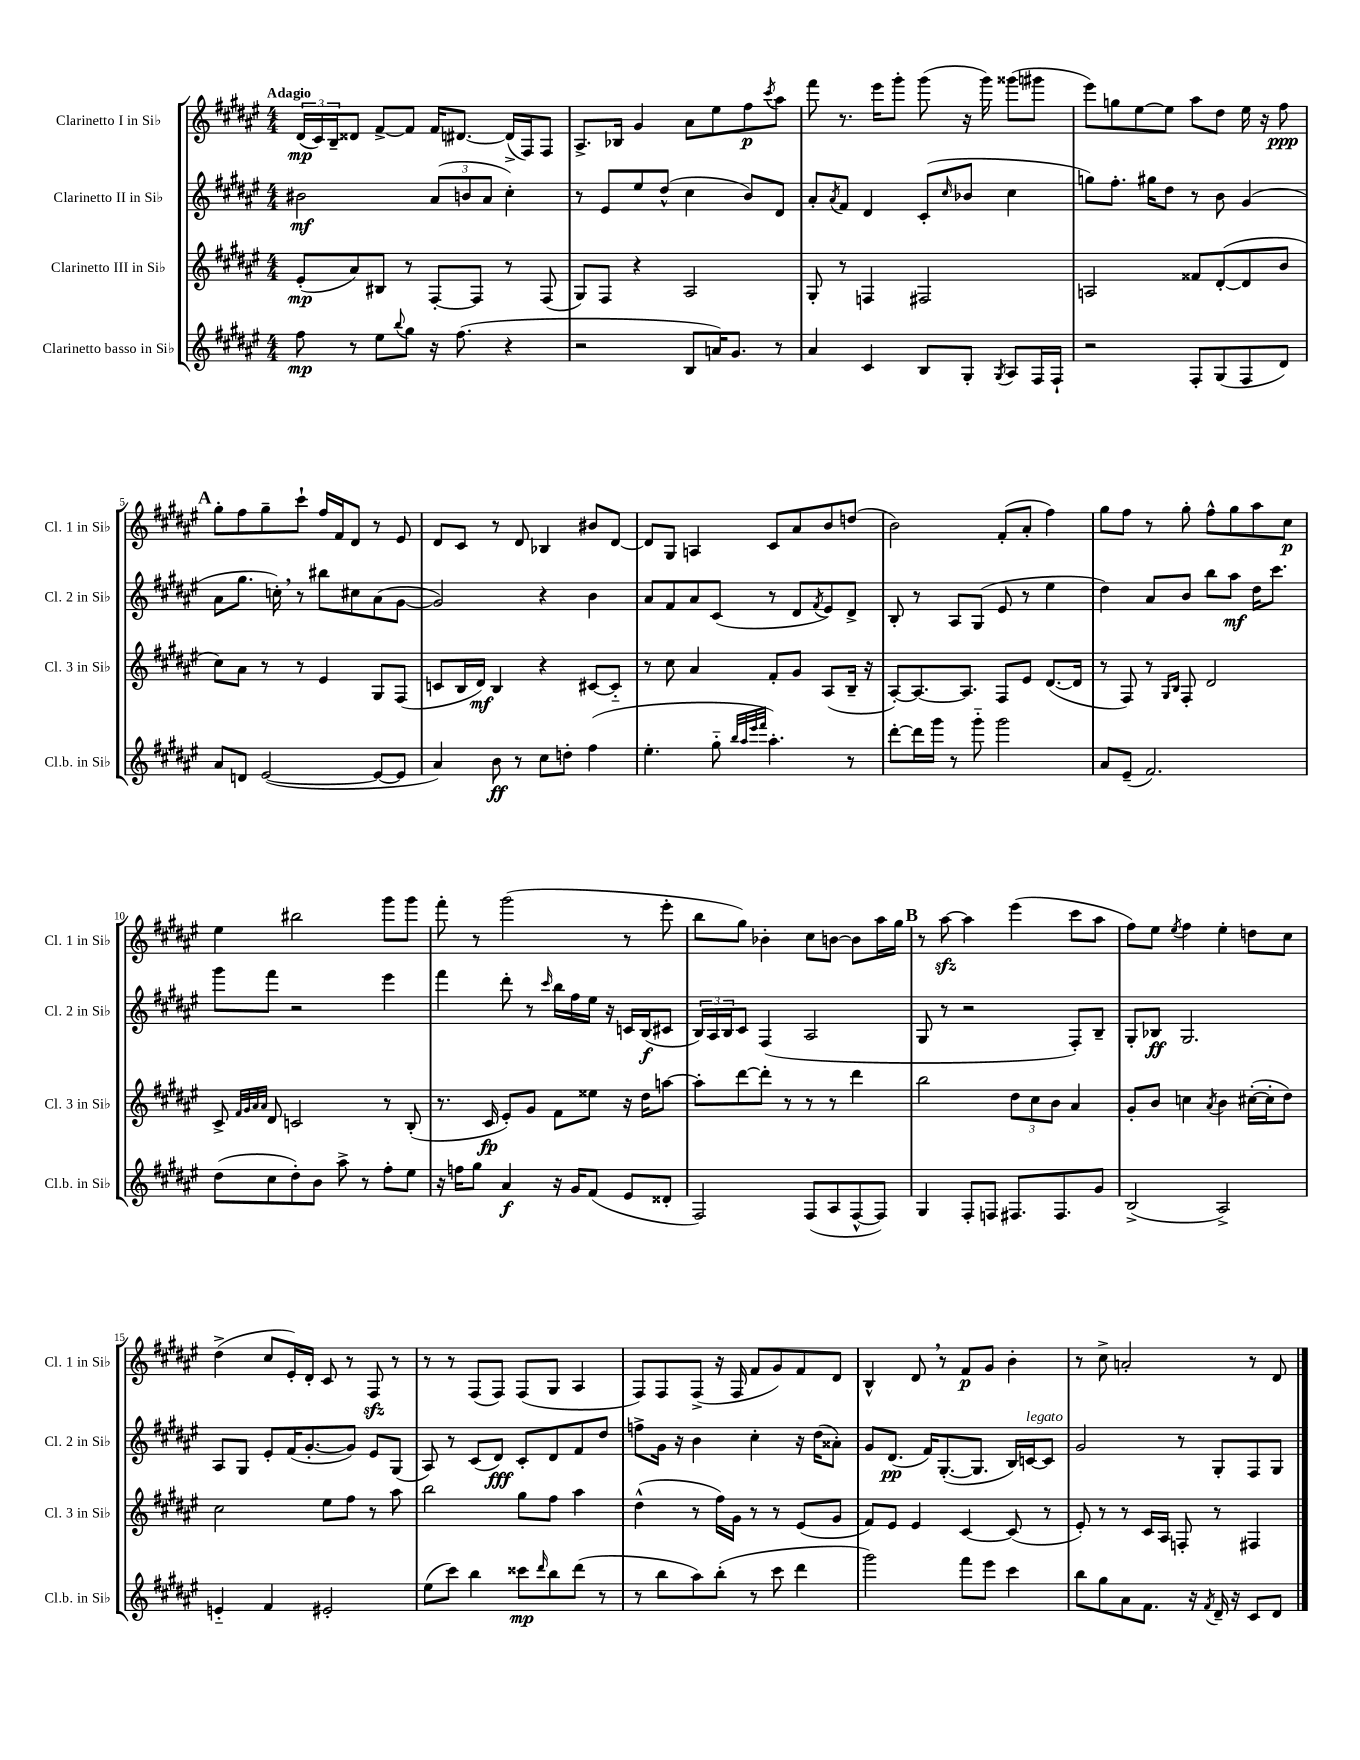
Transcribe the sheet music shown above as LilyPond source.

<<
\new StaffGroup <<
\new Staff = "s0" \with { instrumentName = "Clarinetto I in Sib" shortInstrumentName = "Cl. 1 in Sib" } {
    \clef treble \key fis \major \numericTimeSignature \time 4/4 \tempo "Adagio"
    \tuplet 3/2 { dis'16\mp( cis'16) b16-- } disis'8 fis'8~-> fis'8 fis'16 dis'8.~ dis'16->( fis16) fis8 |
    ais8.-> bes16 gis'4 ais'8 eis''8 fis''8\p \acciaccatura { cis'''8 } ais''8 |
    fis'''8 r8. eis'''16 gis'''8-. gis'''8( r16 gis'''16) gisis'''8( gis'''8 |
    eis'''8) g''8 eis''8~ eis''8 ais''8 dis''8 eis''16 r16 fis''8\ppp |
    \mark \markup { \bold "A" } gis''8-. fis''8 gis''8-- cis'''8-! fis''16 fis'16 dis'8 r8 eis'8 |
    dis'8 cis'8 r8 dis'8 bes4 bis'8 dis'8~ |
    dis'8 gis8 a4 cis'8 ais'8 b'8 d''8( |
    b'2) fis'8-.( ais'8-. fis''4) |
    gis''8 fis''8 r8 gis''8-. fis''8-^ gis''8 ais''8 cis''8\p |
    eis''4 bis''2 gis'''8 gis'''8 |
    fis'''8-. r8 gis'''2( r8 eis'''8-. |
    b''8 gis''8) bes'4-. cis''8 b'8~ b'8 ais''16 gis''16 |
    \mark \markup { \bold "B" } r8 ais''8~\sfz ais''4 eis'''4( cis'''8 ais''8 |
    fis''8) eis''8 \acciaccatura { eis''8 } fis''4 eis''4-. d''8 cis''8 |
    dis''4->( cis''8 eis'16-.) dis'16-. cis'8 r8 fis8\sfz r8 |
    r8 r8 fis8( fis8) fis8( gis8 ais4 |
    fis8) fis8 fis8->( r16 fis16 fis'8 gis'8) fis'8 dis'8 |
    b4-^ dis'8 \breathe r8 fis'8\p gis'8 b'4-. |
    r8 cis''8-> a'2-. r8 dis'8 \bar "|." |
}
\new Staff = "s1" \with { instrumentName = "Clarinetto II in Sib" shortInstrumentName = "Cl. 2 in Sib" } {
    \clef treble \key fis \major \numericTimeSignature \time 4/4
    bis'2\mf \tuplet 3/2 { ais'8( b'8 ais'8 } cis''4-.) |
    r8 eis'8 eis''8 dis''8-^( cis''4 b'8) dis'8 |
    ais'8-. \acciaccatura { ais'8 } fis'8 dis'4 cis'8-.( \grace { cis''16 } bes'8 cis''4 |
    g''8) fis''8.-. gis''16 dis''8 r8 b'8 gis'4( |
    \mark \markup { \bold "A" } ais'8 gis''8. c''16-.) \breathe r8 bis''8 cis''8 ais'8( gis'8~ |
    gis'2) r4 b'4 |
    ais'8 fis'8 ais'8 cis'8( r8 dis'8 \acciaccatura { fis'8 } eis'8) dis'8-> |
    b8-. r8 ais8 gis8( eis'8 r8 eis''4 |
    dis''4) ais'8 b'8 b''8 ais''8\mf dis''16 cis'''8. |
    gis'''8 fis'''8 r2 eis'''4 |
    fis'''4 dis'''8-. r8 \grace { cis'''16 } b''16 fis''16 eis''16 r16 c'16 b16\f( cis'8 |
    \tuplet 3/2 { b16) ais16 b16 } cis'8 fis4( ais2 |
    \mark \markup { \bold "B" } gis8 r8 r2 fis8-.) b8-- |
    gis8-. bes8\ff gis2. |
    ais8 gis8 eis'8-. fis'16( gis'8.~-. gis'8) eis'8 gis8( |
    ais8) r8 cis'8( dis'8\fff) cis'8-. dis'8 fis'8 dis''8 |
    f''8-> gis'16 r16 b'4 cis''4-. r16 dis''16( aisis'8-.) |
    gis'8 dis'8.\pp( fis'16) gis8.~-.( gis8. b16) c'16~^\markup { \italic "legato" } c'8 |
    gis'2 r8 gis8-. fis8 gis8 \bar "|." |
}
\new Staff = "s2" \with { instrumentName = "Clarinetto III in Sib" shortInstrumentName = "Cl. 3 in Sib" } {
    \clef treble \key fis \major \numericTimeSignature \time 4/4
    eis'8-.\mp( ais'8) bis8 r8 fis8~-. fis8 r8 fis8( |
    gis8) fis8 r4 ais2 |
    gis8-. r8 f4 fis2 |
    a2 fisis'8 dis'8~-.( dis'8 b'8 |
    \mark \markup { \bold "A" } cis''8) ais'8 r8 r8 eis'4 gis8 fis8( |
    c'8 b16 dis'16\mf) b4 r4 cis'8~ cis'8-_ |
    r8 cis''8 ais'4 fis'8-. gis'8 ais8( b16-- r16 |
    ais8~-.) ais8.~ ais8. fis8 eis'8 dis'8.~( dis'16 |
    r8 fis8) r8 \grace { gis16 b16 } fis8-. dis'2 |
    cis'8-> \grace { fis'32 gis'32 ais'32 ais'32 } dis'8 c'2 r8 b8-.( |
    r8. cis'16\fp eis'8-.) gis'8 fis'8 eisis''8 r16 dis''16 a''8~ |
    a''8-. dis'''8~ dis'''8-. r8 r8 r8 dis'''4 |
    \mark \markup { \bold "B" } b''2 \tuplet 3/2 { dis''8 cis''8 b'8 } ais'4 |
    gis'8-. b'8 c''4 \acciaccatura { ais'8 } b'4 cis''16~-.( cis''16-. dis''8) |
    cis''2 eis''8 fis''8 r8 ais''8 |
    b''2 gis''8 fis''8 ais''4 |
    dis''4-^( r8 fis''16) gis'16 r8 r8 eis'8( gis'8 |
    fis'8) eis'8 eis'4 cis'4~ cis'8( r8 |
    eis'8-.) r8 r8 cis'16 ais16 f8-. r8 fis4 \bar "|." |
}
\new Staff = "s3" \with { instrumentName = "Clarinetto basso in Sib" shortInstrumentName = "Cl.b. in Sib" } {
    \clef treble \key fis \major \numericTimeSignature \time 4/4
    fis''8\mp r8 eis''8 \appoggiatura { b''8 } gis''8 r16 fis''8.( r4 |
    r2 b8 a'16) gis'8. r8 |
    ais'4 cis'4 b8 gis8-. \acciaccatura { gis8 } ais8 fis16 fis16-! |
    r2 fis8-. gis8( fis8 dis'8) |
    \mark \markup { \bold "A" } ais'8 d'8 eis'2~( eis'8~ eis'8 |
    ais'4) b'8\ff r8 cis''8 d''8-. fis''4( |
    eis''4.-. gis''8-_ \grace { b''32 ais''32 eis'''32 fis'''32 } ais''4.-.) r8 |
    dis'''8~-. dis'''16 gis'''16 r8 gis'''8-_ gis'''2 |
    ais'8 eis'8--( fis'2.) |
    dis''8( cis''8 dis''8-.) b'8 ais''8-> r8 fis''8-. eis''8 |
    r16 f''16 gis''8 ais'4\f r16 gis'16 fis'8( eis'8 disis'8-. |
    fis2) fis8( ais8 fis8~-^ fis8) |
    \mark \markup { \bold "B" } gis4 fis8-. f8 fis8. fis8. gis'8 |
    b2->( ais2->) |
    e'4-_ fis'4 eis'2-. |
    eis''8( cis'''8) b''4 cisis'''8\mp \grace { dis'''16 } b''8 dis'''8( r8 |
    r8 b''8 ais''8) b''8-.( r8 cis'''8 dis'''4 |
    gis'''2) fis'''8 eis'''8 cis'''4 |
    b''8 gis''8 ais'8 fis'8. r16 \acciaccatura { fis'8 } dis'16-- r16 cis'8 dis'8 \bar "|." |
}
>>
>>
